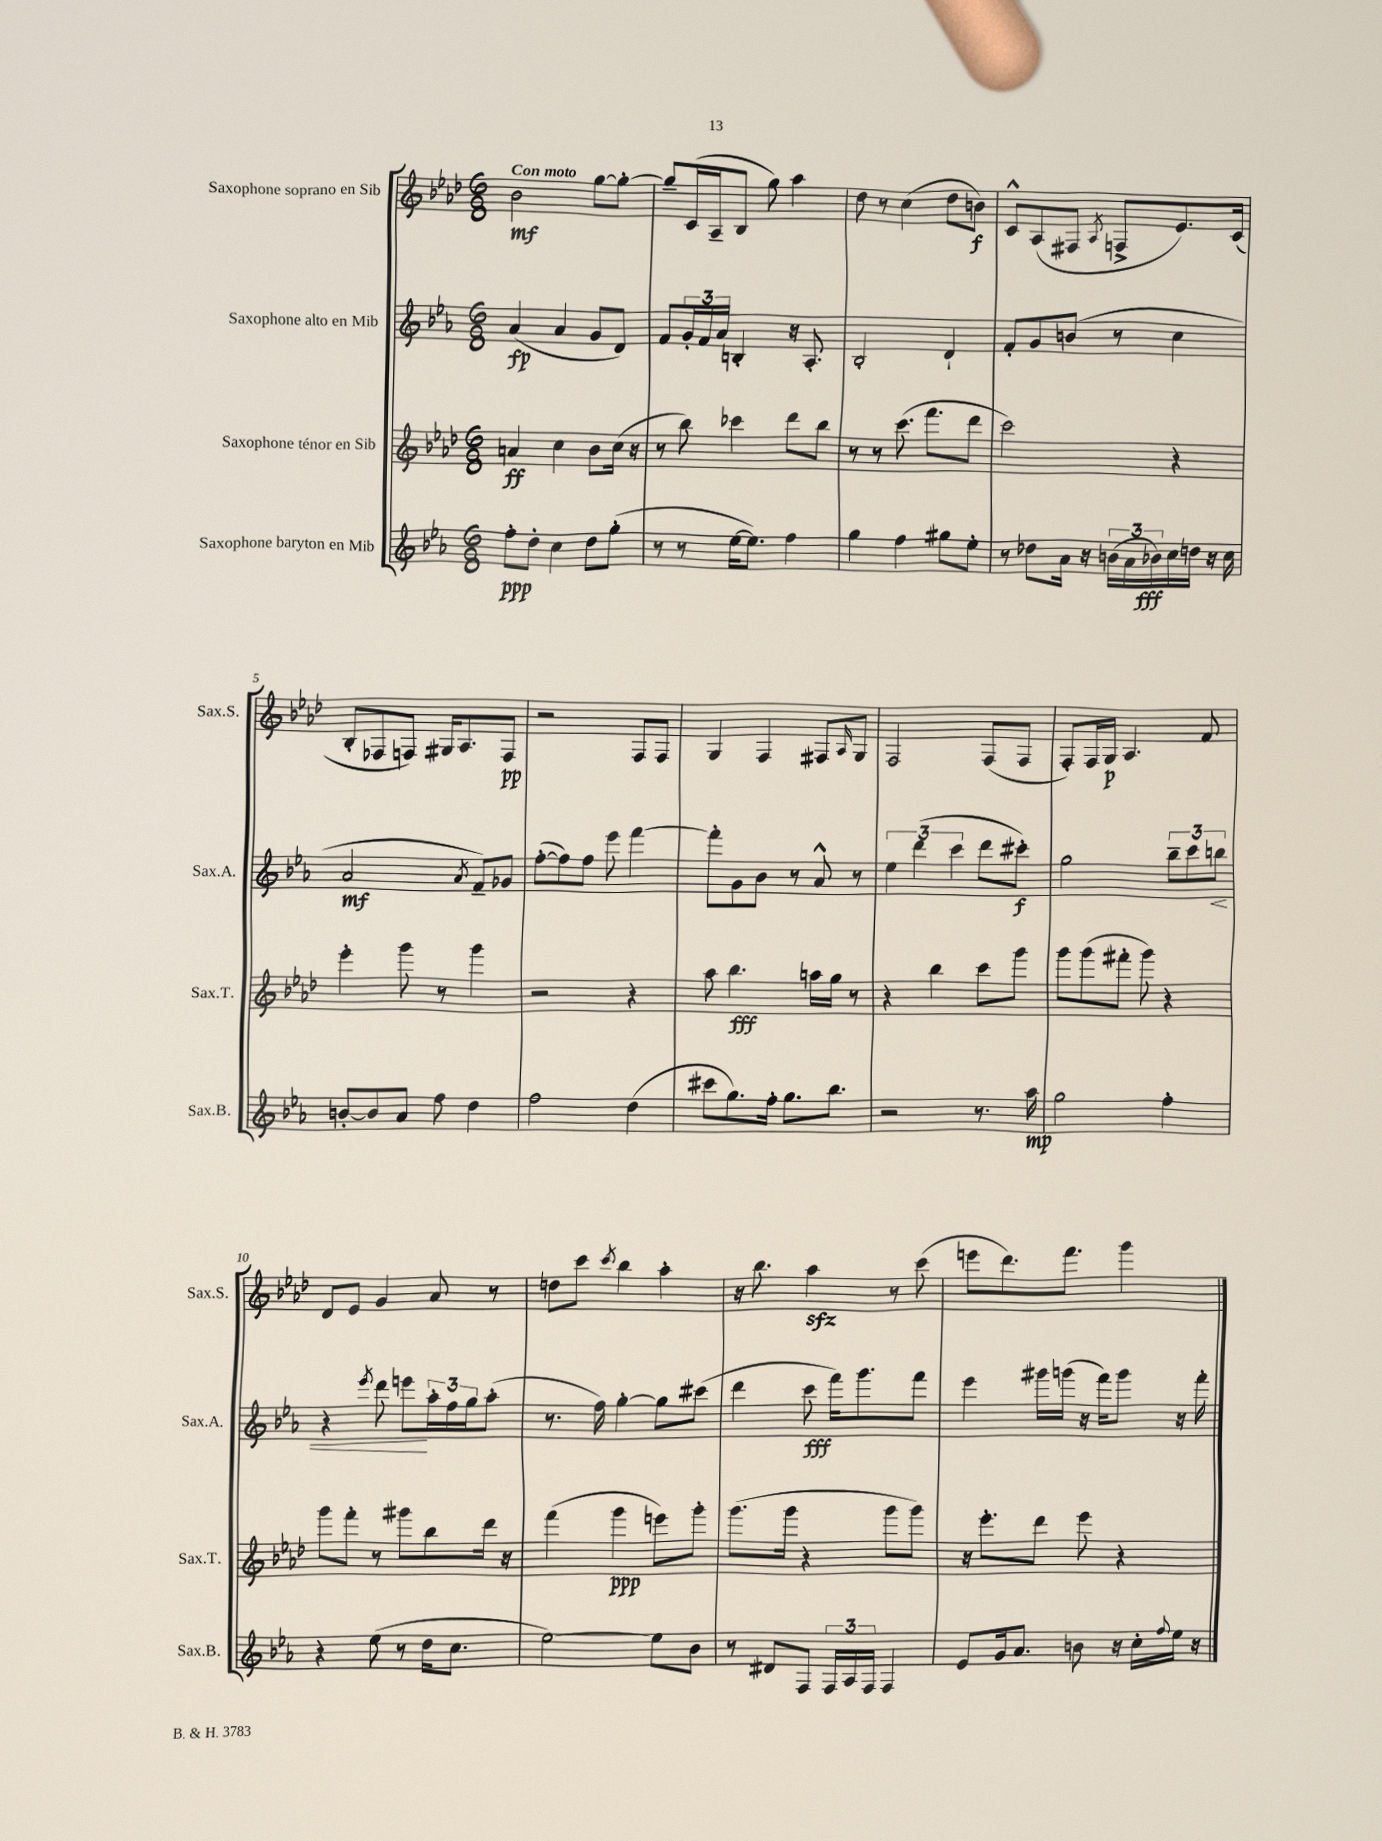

**kern	**kern	**kern	**kern
*staff4	*staff3	*staff2	*staff1
*clefG2	*clefG2	*clefG2	*clefG2
*k[b-e-a-]	*k[b-e-a-d-]	*k[b-e-a-]	*k[b-e-a-d-]
*M6/8	*M6/8	*M6/8	*M6/8
8ff'\L	4a/	(4a-/	2b-\
8dd'\J	.	.	.
4cc\	4cc\	4a-/	.
8dd\L	8b-\L	8g/L	[8gg\L
(8gg'\J	(16cc\Jk	8d/J)	8gg'\_J
.	16r	.	.
=	=	=	=
8r	8r	8f/L	8gg~/]L
8r	8bb-\)	24g'/L	(16c/L
.	.	24f/	.
.	.	.	16A-~/J
.	.	24a-/JJ	.
[16ee-\LK	4ccc-\	4B'/	8B-/J
8.ee-\]J)	.	.	.
.	.	.	8gg\)
4ff\	8ddd-\L	16r	4aa-\
.	.	8.A-'/	.
.	8bb-\J	.	.
=	=	=	=
4gg\	8r	2B-'/	8dd-\
.	8r	.	8r
4ff\	(8.ccc\	.	(4cc\
.	8.fff\L	.	.
8gg#\L	.	4d`/	8dd-\L
8ee-'\J	8ddd-\J	.	8b\J)
=	=	=	=
8r	2ccc\)	8f'/L	8c^^/L
8dd-\L	.	8g/	(8A-/
16a-\Jk	.	(8b/J	8F#/J
16r	.	.	.
.	.	.	8qA-/
(24b\LL	.	8r	8F^/L
24a-\	.	.	.
24b-\)	.	.	.
16cc\	4r	4cc\	8.e-/)
16dd\JJ	.	.	.
16r	.	.	.
16cc\	.	.	(16c/Jk
=	=	=	=
[8b'/L	4eee-'\	2a-/	8B-'/L
8b/]	.	.	8F-/
8a-/J	8ggg\	.	8F/J)
8ff\	8r	.	16G#/LK
.	.	.	8.A-/
.	.	8qa-/	.
4dd\	4ggg\	8f~/L)	.
.	.	8g-/J	8F/J
=	=	=	=
2ff\	2r	([8ff'\L	2r
.	.	8ff\])	.
.	.	8ff\J	.
.	.	8eee-\	.
(4dd\	4r	[4fff\	8F/L
.	.	.	8F/J
=	=	=	=
8ccc#\L	8aa-\	8fff'\]L	4G/
8.gg\)	4.bb-\	8g\	.
.	.	8b-\J	4F/
16ff'\Jk	.	.	.
8.gg\L	.	8r	.
.	16aa\LL	8a-^^/	8F#/L
8.bb-\J	16gg\JJ	.	.
.	.	.	16qqA-/
.	8r	8r	8G/J
=	=	=	=
2r	4r	6ee-\	2F/
.	.	(6ddd\	.
.	4bb-\	.	.
.	.	6ccc\	.
8.r	8ccc\L	8ddd\L	(8F/L
.	8ggg\J	8ccc#'\J)	8F/J
16aa-\	.	.	.
=	=	=	=
2gg\	8ggg\L	2gg\	8F'/L)
.	(8ggg\	.	16F/L
.	.	.	16G/JJ
.	8fff#'\J	.	4.A-/
.	8ggg\)	.	.
4ff'\	4r	12bb-~\L	.
.	.	12ccc\	.
.	.	.	8f/
.	.	12bb\J	.
=	=	=	=
4r	8ggg\L	4r	8d-/L
.	8fff'\J	.	8e-/J
.	.	8qeee-/	.
(8ee-\	8r	8ddd\	4g/
8r	8ggg#\L	8eee\L	.
16dd\LK	8bb-\	24aa-'\L	8a-/
.	.	24ff\	.
8.cc\J	.	.	.
.	.	24gg\J	.
.	16ddd-\Jk	(8aa-'\J	8r
.	16r	.	.
=	=	=	=
[2ee-\)	(4fff\	8.r	8dd\L
.	.	.	8ccc\J
.	.	16ff\)	.
.	.	.	8qccc/
.	4ggg\	[4gg'\	4bb-\
8ee-\]L	8eee\L)	8gg\]L	4aa-'\
8b-\J	8ggg'\J	(8ccc#\J	.
=	=	=	=
8r	(8.ggg\L	4ddd\	16r
.	.	.	8.bb-\
8d#/L	.	.	.
.	16ggg\Jk	.	.
8F/J	4r	8ccc\	4aa-\
24F/LL	.	16fff\LK)	.
24A-/	.	.	.
.	.	8.ggg\	.
24F/JJ	.	.	.
4F/	8ggg\L	.	8r
.	8ggg\J)	8fff\J	(8ccc\
=	=	=	=
8e-/L	16r	4eee-\	8eee\L
.	8.eee-'\L	.	.
16g/k	.	.	8.ddd-\)
8.a-/J	.	.	.
.	8ddd-\J	16ggg#\LL	.
.	.	(16ggg\JJ	8.fff\J
8b\	8eee-\	16r	.
.	.	16fff\LK)	.
16r	4r	8ggg\J	4ggg\
16cc'\LL	.	.	.
8qqff/	.	.	.
16ee-\JJ	.	16r	.
16r	.	16fff'\	.
==	==	==	==
*-	*-	*-	*-
